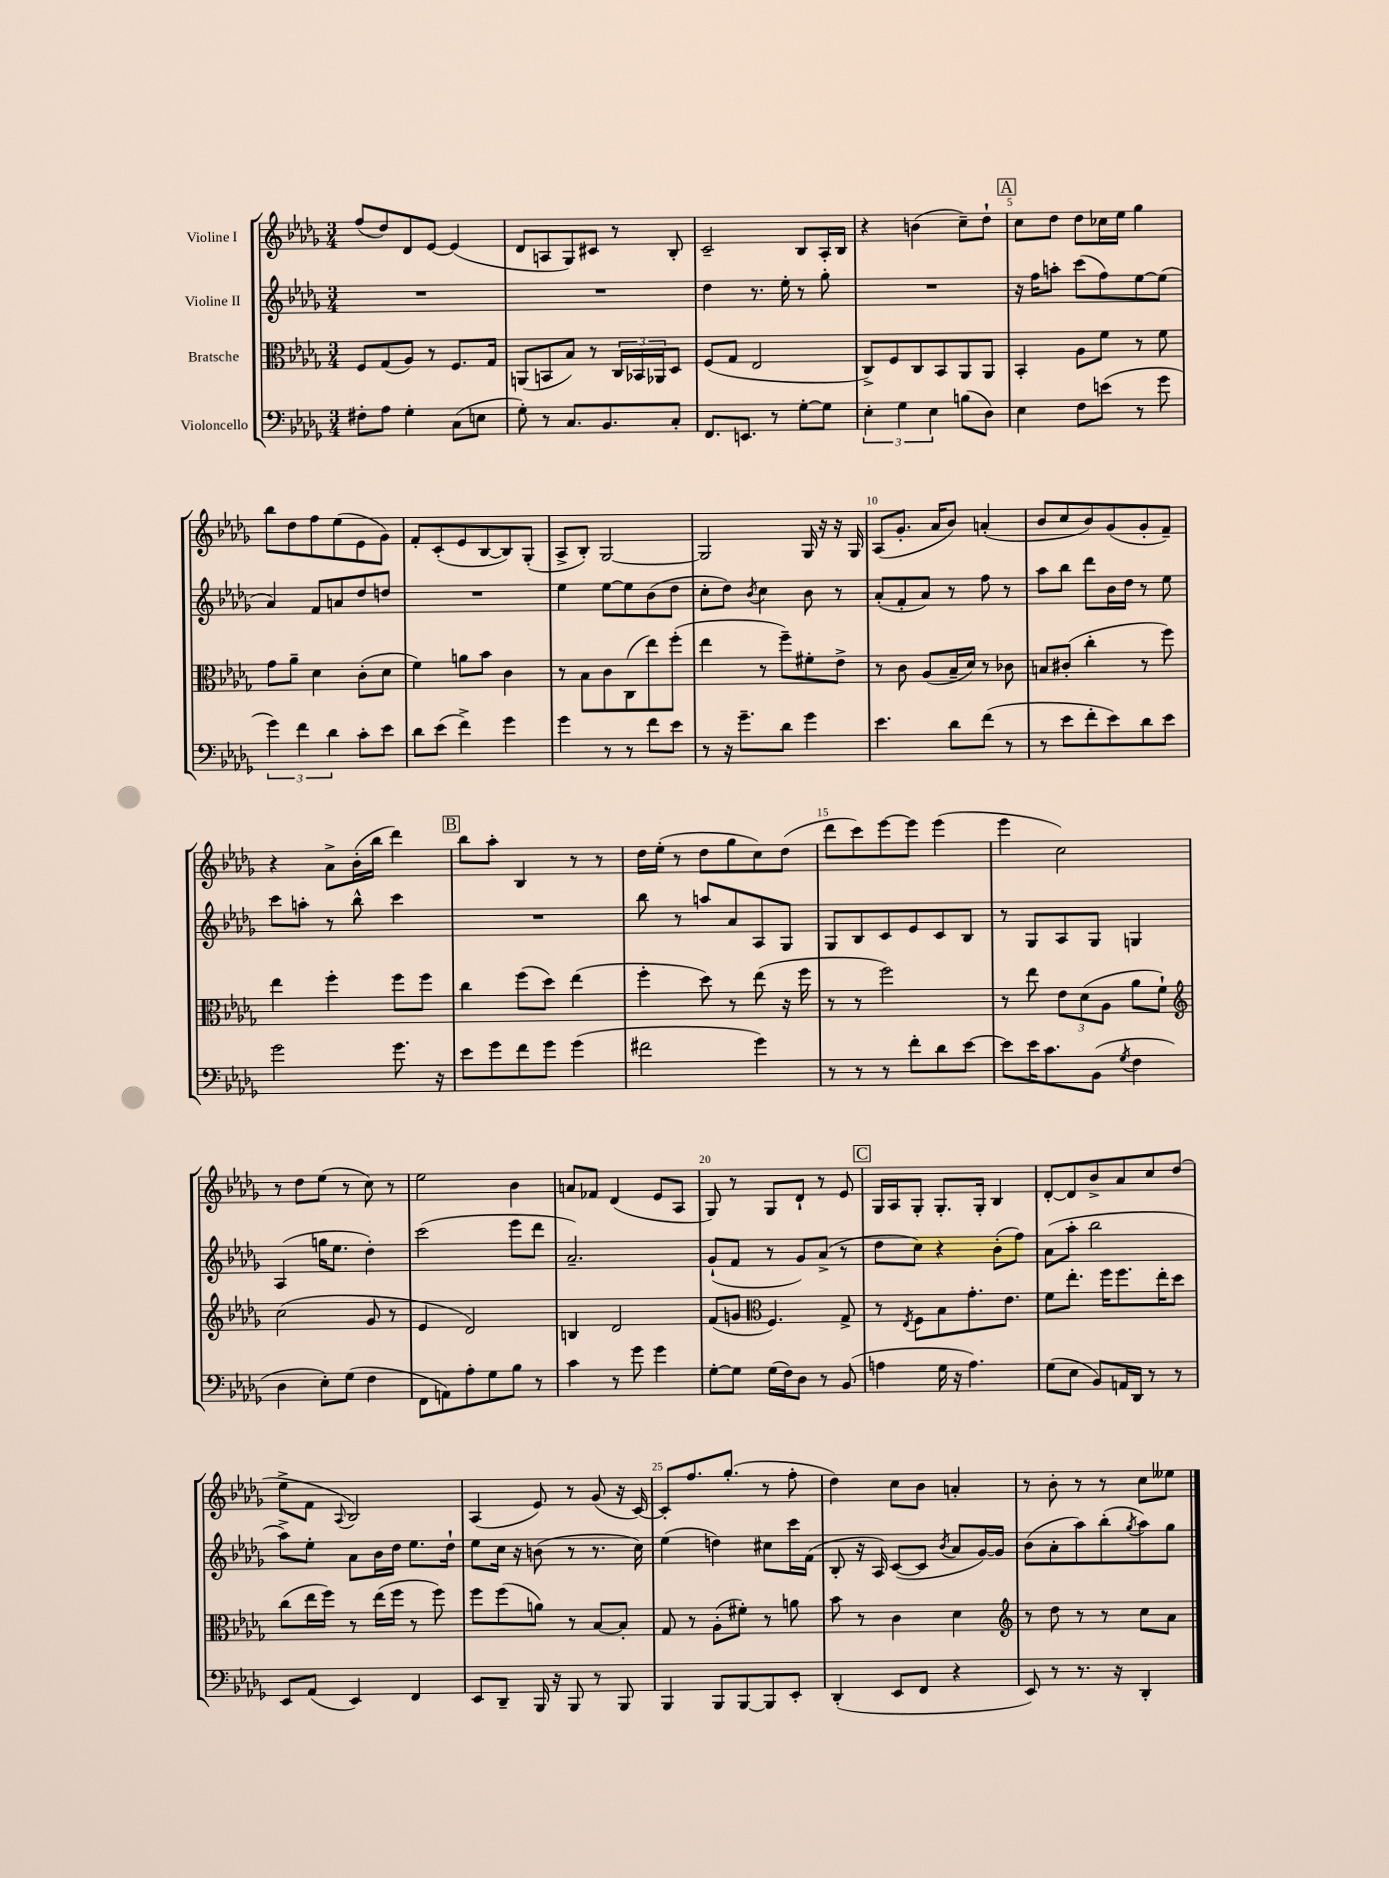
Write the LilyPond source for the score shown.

<<
\new StaffGroup <<
\new Staff = "s0" \with { instrumentName = "Violine I" } {
    \clef treble \key des \major \numericTimeSignature \time 3/4
    f''8( des''8) des'8 ees'8~ ees'4( |
    des'8 a8 ges8) cis'8 r8 bes8-. |
    c'2-- bes8 aes16-. bes16 |
    r4 b'4( c''8--) des''8-! |
    \mark \markup { \box "A" } c''8 des''8 des''8 ces''16 ees''16 ges''4 |
    bes''8 des''8 f''8 ees''8( ees'8 ges'8) |
    f'8-. c'8-.( ees'8 bes8~ bes8) ges8-.( |
    aes8-> bes8-.) ges2~ |
    ges2 ges16 r16 r16 ges16 |
    aes8( ges'8.-. aes'16 bes'8) a'4-.( |
    bes'8 c''8 bes'8) ges'8( ges'8-. f'8--) |
    r4 aes'8-> bes'16-.( bes''16 des'''4) |
    \mark \markup { \box "B" } bes''8 aes''8-. bes4 r8 r8 |
    des''16 ees''16-.( r8 des''8 ges''8 c''8) des''8( |
    des'''8 c'''8) ees'''8~ ees'''8 ees'''4( |
    ees'''4 c''2) |
    r8 des''8 ees''8( r8 c''8) r8 |
    ees''2 bes'4 |
    a'8 fes'8 des'4( ees'8 aes8 |
    ges8) r8 ges8 des'8-! r8 ees'8 |
    \mark \markup { \box "C" } ges16 aes16 ges8-. ges8.-. ges16-. bes4 |
    des'8~-. des'8 bes'8-> aes'8 c''8 des''8( |
    ees''8-> f'8 \appoggiatura { aes8 } bes2) |
    aes4( ees'8) r8 ges'8( r16 c'16~) |
    c'8-. f''8. ges''8.-.( r8 f''8-. |
    des''4) c''8 bes'8 a'4-. |
    r8 bes'8-. r8 r8 c''8 eeses''8 \bar "|." |
}
\new Staff = "s1" \with { instrumentName = "Violine II" } {
    \clef treble \key des \major \numericTimeSignature \time 3/4
    R2. |
    R2. |
    des''4 r8. ees''16-. r8 ges''8-. |
    R2. |
    \mark \markup { \box "A" } r16 f''16 a''8-. c'''8( f''8) ees''8~ ees''8( |
    aes'4) f'8 a'8 des''8 d''8 |
    R2. |
    ees''4 ees''8~ ees''8 bes'8( des''8 |
    c''8-. des''8) \acciaccatura { bes'8 } c''4 bes'8 r8 |
    aes'8-.( f'8-. aes'8) r8 f''8 r8 |
    aes''8 bes''8 des'''8 bes'16 des''16 r8 ees''8 |
    c'''8 a''8-. r8 bes''8-^ c'''4 |
    \mark \markup { \box "B" } R2. |
    bes''8 r8 a''8 aes'8 aes8 ges8 |
    ges8 bes8 c'8 ees'8 c'8 bes8 |
    r8 ges8 aes8 ges8 g4 |
    aes4( g''16 ees''8. des''4-.) |
    c'''2( ees'''8 des'''8 |
    aes'2.--) |
    ges'8-!( f'8 r8 ges'8) aes'8->( r8 |
    \mark \markup { \box "C" } des''8 c''8) r4 bes'8-.( f''8) |
    aes'8( aes''8-. bes''2 |
    aes''8->) ees''8-. aes'8 bes'16 des''16 ees''8. des''16-! |
    ees''8 c''16 r16 b'8( r8 r8. c''16) |
    ees''4( d''4) cis''8 c'''16 f'16( |
    bes8-. r16 aes16) c'8~( c'8 \acciaccatura { bes'8 } aes'8 ges'16~) ges'16 |
    bes'8( aes'8-. aes''8) bes''8-.( \acciaccatura { ges''8 } aes''8) ges''8 \bar "|." |
}
\new Staff = "s2" \with { instrumentName = "Bratsche" } {
    \clef alto \key des \major \numericTimeSignature \time 3/4
    f8 ges8( aes8) r8 f8. ges16 |
    a,8( b,8 bes8) r8 \tuplet 3/2 { c16 bes,16 aes,16 } des8 |
    f8( ges8 ees2 |
    c8->) f8 c8 bes,8 aes,8 aes,8 |
    \mark \markup { \box "A" } bes,4-. aes8 f'8 r8 f'8 |
    ges'8 aes'8-- des'4 c'8-.( des'8 |
    f'4) a'8 bes'8 c'4 |
    r8 bes8 c'8 c8( ees''8) f''8-.( |
    ees''4 r8 f''8--) fis'8-. ees'8-> |
    r8 c'8 aes8( bes16-- des'16) r8 ces'8 |
    b8 cis'8-.( c''4-. r8 f''8) |
    ees''4 f''4-. f''8 f''8 |
    \mark \markup { \box "B" } c''4 f''8( des''8) ees''4( |
    f''4-. des''8) r8 ees''8( r16 f''16 |
    r8 r8 f''2) |
    r8 ees''8 \tuplet 3/2 { ees'8 des'8( aes8 } aes'8 f'8-!) |
    \clef treble c''2( ges'8 r8 |
    ees'4 des'2) |
    b4 des'2 |
    f'8( g'8 \clef alto f4.) ges8-> |
    \mark \markup { \box "C" } r8 \acciaccatura { ees8 } f8 bes8 ges'8.-. ees'8. |
    f'8 ees''8.-. f''16 f''8. ees''16-. des''8 |
    c''8( ees''16 f''16) r8 ees''16( f''16 r8 f''8) |
    f''8 f''8( a'8) r8 bes8~ bes8-. |
    ges8 r8 aes8-.( fis'8-.) r8 a'8 |
    bes'8 r8 c'4 des'4 |
    \clef treble r8 des''8 r8 r8 c''8 aes'8 \bar "|." |
}
\new Staff = "s3" \with { instrumentName = "Violoncello" } {
    \clef bass \key des \major \numericTimeSignature \time 3/4
    fis8-. aes8 ges4-. c8( e8 |
    ges8-.) r8 c8. bes,8. c8-. |
    f,8. e,8. r8 ges8~-. ges8 |
    \tuplet 3/2 { ees4-. ges4 ees4 } b8( des8) |
    \mark \markup { \box "A" } ees4 f8 e'8( r8 ges'8 |
    \tuplet 3/2 { ges'4) f'4 des'4 } c'8-. ees'8 |
    des'8 ees'8( f'4->) ges'4 |
    ges'4 r8 r8 f'8 ees'8 |
    r8 r16 ges'8.-- des'8 ges'4 |
    ees'4. des'8 f'8( r8 |
    r8 ees'8 f'8-. ees'8) des'8 ees'8 |
    ges'2 ges'8. r16 |
    \mark \markup { \box "B" } ees'8 ges'8 f'8 ges'8 ges'4( |
    fis'2 ges'4) |
    r8 r8 r8 f'8-. des'8 ees'8~ |
    ees'8 ees'16 c'8. bes,8( \acciaccatura { ges8 } f4 |
    des4 ees8-.) ges8( f4 |
    f,8 a,8) aes8-. ges8 bes8 r8 |
    c'4 r8 ges'8 ges'4 |
    ges8~-. ges8 ges16( f16) des8 r8 bes,8( |
    \mark \markup { \box "C" } a4 ges16 r16 a4.) |
    ges8( ees8 bes,8) a,16 des,16 r8 r8 |
    ees,8 aes,8( ees,4) f,4 |
    ees,8 des,8-- bes,,16 r16 bes,,8 r8 bes,,8 |
    bes,,4 bes,,8 bes,,8~ bes,,8 ees,8-. |
    des,4-.( ees,8 f,8 r4 |
    ees,8) r8 r8. r16 des,4-. \bar "|." |
}
>>
>>
\layout { \context { \Score \override BarNumber.break-visibility = ##(#f #t #t) barNumberVisibility = #(every-nth-bar-number-visible 5) } }
